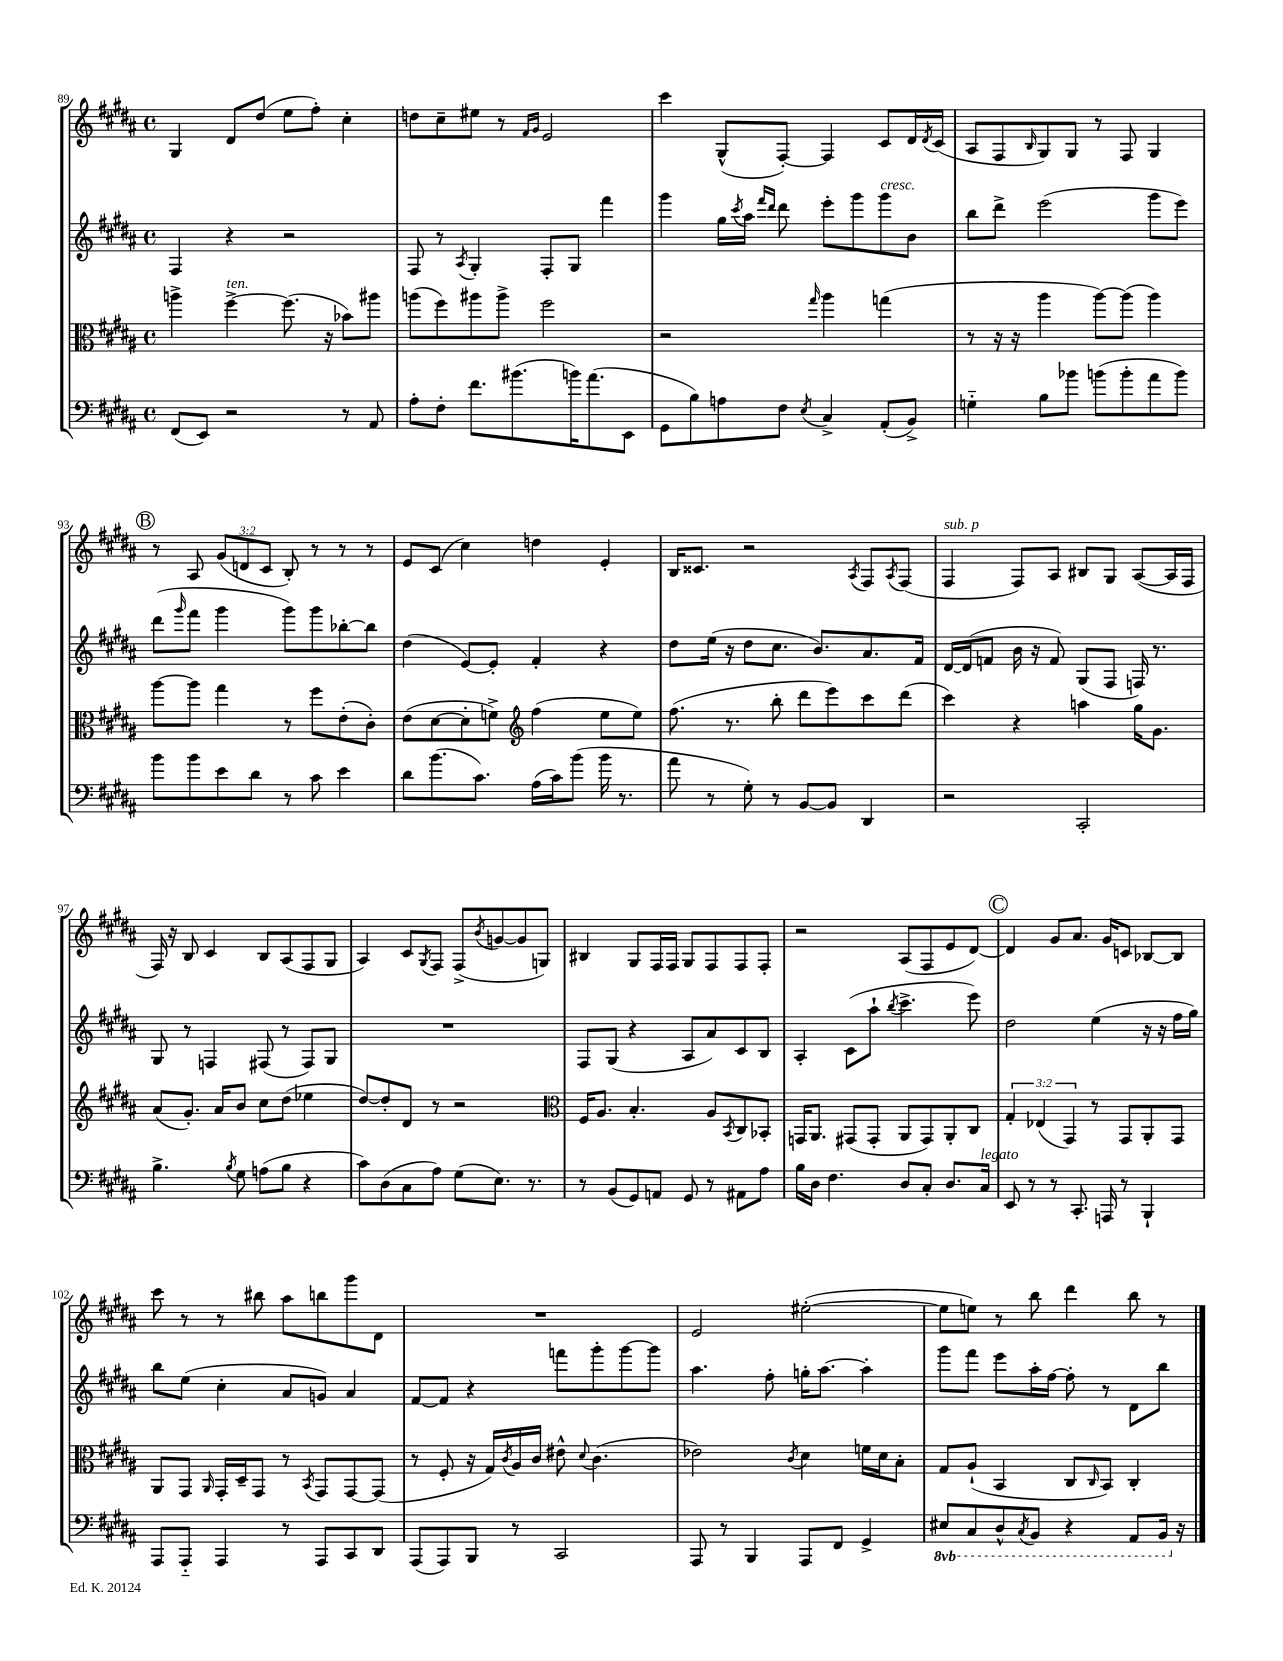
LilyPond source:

<<
\new StaffGroup <<
\new Staff = "s0" {
    \clef treble \key b \major \defaultTimeSignature \time 4/4 \override Staff.TupletNumber.text = #tuplet-number::calc-fraction-text
    gis4 dis'8 dis''8( e''8 fis''8-.) cis''4-. |
    d''8 cis''8-- eis''8 r8 \grace { fis'16 gis'16 } e'2 |
    cis'''4 gis8-^( fis8~-.) fis4 cis'8 dis'16 \acciaccatura { dis'8 } cis'16( |
    ais8 fis8 \grace { b16 } gis8) gis8 r8 fis8 gis4 |
    \mark \markup { \circle "B" } r8 ais8 \tuplet 3/2 { gis'8( d'8 cis'8 } b8-.) r8 r8 r8 |
    e'8 cis'8( cis''4) d''4 e'4-. |
    b16 cisis'8. r2 \acciaccatura { ais8 } fis8 \acciaccatura { ais8 } fis8( |
    fis4^\markup { \italic "sub. p" } fis8) ais8 bis8 gis8 ais8~( ais16 fis16 |
    fis16) r16 b8 cis'4 b8 ais8( fis8 gis8 |
    ais4) cis'8 \acciaccatura { gis8 } fis8 fis8->( \acciaccatura { b'8 } g'8~ g'8 g8) |
    bis4 gis8 fis16 fis16 gis8 fis8 fis8 fis8-. |
    r2 ais8( fis8 e'8 dis'8~) |
    \mark \markup { \circle "C" } dis'4 gis'8 ais'8. gis'16 c'8 bes8~ bes8 |
    cis'''8 r8 r8 bis''8 ais''8 b''8 gis'''8 dis'8 |
    R1 |
    e'2 eis''2~-.( |
    eis''8 e''8) r8 b''8 dis'''4 b''8 r8 \bar "|." |
}
\new Staff = "s1" {
    \clef treble \key b \major \defaultTimeSignature \time 4/4
    fis4 r4 r2 |
    fis8 r8 \acciaccatura { ais8 } gis4-. fis8-. gis8 fis'''4 |
    gis'''4 gis''16 \acciaccatura { cis'''8 } ais''16 \grace { fis'''16 dis'''16 } dis'''8 e'''8-. gis'''8 gis'''8^\markup { \italic "cresc." } b'8 |
    b''8 dis'''8-> e'''2( gis'''8 e'''8) |
    \mark \markup { \circle "B" } dis'''8( \grace { gis'''16 } fis'''8 gis'''4 gis'''8) gis'''8 bes''8~-. bes''8 |
    dis''4( e'8~) e'8-. fis'4-. r4 |
    dis''8 e''16( r16 dis''8 cis''8. b'8.) ais'8. fis'16 |
    dis'16~ dis'16( f'8 b'16 r16 f'8) gis8( fis8 f16) r8. |
    gis8 r8 f4 fis8( r8 fis8) gis8 |
    R1 |
    fis8 gis8( r4 ais8 ais'8) cis'8 b8 |
    ais4-. cis'8( ais''8-! \acciaccatura { b''8 } cis'''4.-> e'''8) |
    \mark \markup { \circle "C" } dis''2 e''4( r16 r16 fis''16 gis''16) |
    b''8 e''8( cis''4-. ais'8 g'8) ais'4 |
    fis'8~ fis'8 r4 f'''8 gis'''8-. gis'''8~ gis'''8 |
    ais''4. fis''8-. g''16-. ais''8.~ ais''4-. |
    gis'''8 fis'''8 e'''8 ais''16-. fis''16~ fis''8-. r8 dis'8 b''8 \bar "|." |
}
\new Staff = "s2" {
    \clef alto \key b \major \defaultTimeSignature \time 4/4 \override Staff.TupletNumber.text = #tuplet-number::calc-fraction-text
    a''4-> fis''4~->^\markup { \italic "ten." } fis''8.( r16 bes'8) ais''8 |
    a''8( fis''8) ais''8 ais''8-> fis''2 |
    r2 \grace { gis''16 } ais''4 g''4( |
    r8 r16 r16 ais''4 ais''8~) ais''8( ais''4) |
    \mark \markup { \circle "B" } ais''8~ ais''8 gis''4 r8 fis''8 e'8-.( cis'8-.) |
    e'8( dis'8~ dis'8-. f'8->) \clef treble fis''4( e''8 e''8) |
    fis''8.( r8. b''8-. dis'''8 e'''8) cis'''8 dis'''8( |
    cis'''4) r4 a''4 gis''16 gis'8. |
    ais'8( gis'8.-.) ais'16 b'8 cis''8 dis''8( ees''4 |
    dis''8~) dis''8-. dis'8 r8 r2 |
    \clef alto fis16 ais8. b4.-. ais8 \acciaccatura { b,8 } cis8 bes,8-. |
    g,16 ais,8. gis,8( gis,8-. ais,8 gis,8) ais,8-. cis8 |
    \mark \markup { \circle "C" } \tuplet 3/2 { gis4-. ees4( gis,4) } r8 gis,8 ais,8-. gis,8 |
    ais,8 gis,8 \grace { ais,16 } gis,16-. dis16-- gis,8 r8 \acciaccatura { b,8 } gis,8 gis,8~ gis,8( |
    r8 fis8-. r16 gis16) \acciaccatura { cis'8 } ais16 cis'16 eis'8-^ \appoggiatura { dis'8 } cis'4.( |
    ees'2) \acciaccatura { cis'8 } dis'4 f'16 dis'16 b8-. |
    gis8 ais8-!( b,4 cis8 \grace { cis16 } b,8) cis4-. \bar "|." |
}
\new Staff = "s3" {
    \clef bass \key b \major \defaultTimeSignature \time 4/4 \set Staff.ottavationMarkups = #ottavation-simple-ordinals
    fis,8( e,8) r2 r8 ais,8 |
    ais8-. fis8-. fis'8. bis'8.( b'16) ais'8.( e,8 |
    gis,8 b8) a8 fis8 \acciaccatura { e8 } cis4-> ais,8-.( b,8->) |
    g4-_ b8 bes'8 b'8( b'8-. ais'8 b'8) |
    \mark \markup { \circle "B" } b'8 b'8 e'8 dis'8 r8 cis'8 e'4 |
    dis'8 b'8.( cis'8.) ais16( cis'16) b'8( b'16 r8. |
    ais'8 r8 gis8-.) r8 b,8~ b,8 dis,4 |
    r2 cis,2-. |
    b4.-> \acciaccatura { b8 } gis8 a8( b8 r4 |
    cis'8) dis8( cis8 ais8) gis8( e8.) r8. |
    r8 b,8( gis,8) a,8 gis,8 r8 ais,8 ais8 |
    b16 dis16 fis4. dis8 cis8-. dis8. cis16^\markup { \italic "legato" } |
    \mark \markup { \circle "C" } e,8 r8 r8 cis,8.-. a,,16 r8 b,,4-! |
    ais,,8 ais,,8-_ ais,,4 r8 ais,,8 cis,8 dis,8 |
    ais,,8( ais,,8) b,,8 r8 cis,2 |
    ais,,8 r8 b,,4 ais,,8 fis,8 gis,4-> |
    \ottava #-1 eis,8 cis,8 dis,8-^ \acciaccatura { cis,8 } b,,8 r4 ais,,8 b,,16 \ottava #0 r16 \bar "|." |
}
>>
>>
\layout { \context { \Score currentBarNumber = #89 } }
